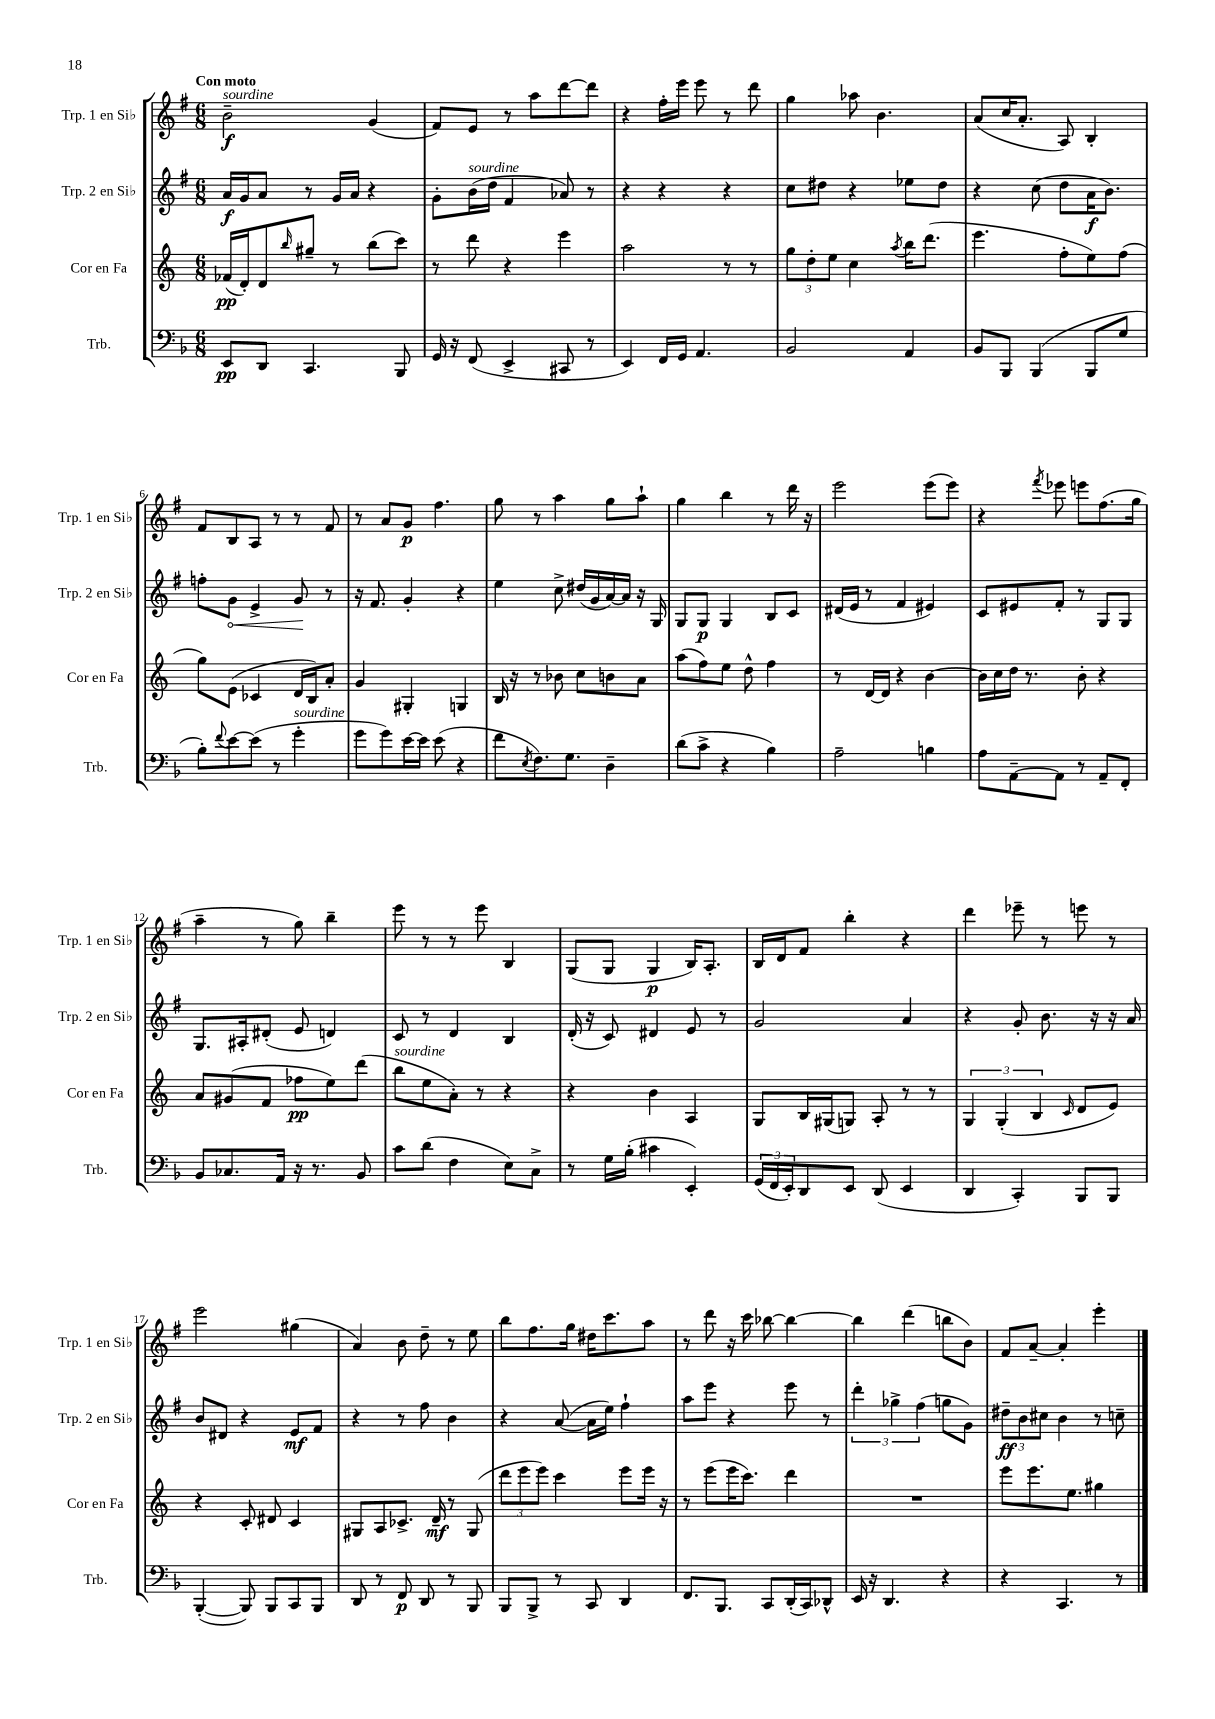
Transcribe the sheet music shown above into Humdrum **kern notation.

**kern	**kern	**kern	**kern
*staff4	*staff3	*staff2	*staff1
*clefF4	*clefG2	*clefG2	*clefG2
*k[b-]	*k[]	*k[f#]	*k[f#]
*M6/8	*M6/8	*M6/8	*M6/8
8EE	(16f-	16a	2b~
.	16d')	16g	.
8DD	8d	8a	.
.	16qqbb	.	.
4.CC	8gg#~	8r	.
.	8r	16g	.
.	.	16a	.
.	(8bb	4r	(4g
8BBB-	8ccc)	.	.
=	=	=	=
16GG	8r	8g'	8f#)
16r	.	.	.
(8FF	8ddd	(16b	8e
.	.	16dd	.
4EE^	4r	4f#	8r
.	.	.	8aa
8CC#	4eee	8a-)	[8ddd
8r	.	8r	8ddd]
=	=	=	=
4EE)	2aa	4r	4r
16FF	.	4r	16ff#'
16GG	.	.	16eee
4.AA	.	.	8eee
.	8r	4r	8r
.	8r	.	8ddd
=	=	=	=
2BB-	12gg	8cc	4gg
.	12dd'	.	.
.	.	8dd#	.
.	12ee	.	.
.	4cc	4r	8aa-
.	.	.	4.b
.	8qaa	.	.
4AA	16bb	8ee-	.
.	(8.ddd	.	.
.	.	8dd#	.
=	=	=	=
8BB-	4.eee	4r	(8a
8BBB-	.	.	16cc
.	.	.	8.a'
(4BBB-	.	(8cc	.
.	8ff'	8dd	8A)
8BBB-	8ee)	16a	4B'
.	.	8.b)	.
8G	(8ff	.	.
=	=	=	=
8B-')	8gg)	8ff'	8f#
8qqf	.	.	.
[8e	(8e	8g	8B
(8e]	4c-	4e^	8A
8r	.	.	8r
4g'	16d	8g	8r
.	16B)	.	.
.	8a'	8r	8f#
=	=	=	=
8g	4g	16r	8r
.	.	8.f#	.
8g)	.	.	8a
[16e	4G#'	4g'	8g
16e]	.	.	.
(8e	.	.	4.ff#
4r	4G	4r	.
=	=	=	=
8f	16B	4ee	8gg
.	16r	.	.
8qE	.	.	.
8.F)	8r	.	8r
.	8b-	8cc^	4aa
8.G	.	.	.
.	8cc	(16dd#	.
.	.	16g	.
4D~	8b	[16a)	8gg
.	.	16a]	.
.	8a	16r	8aa`
.	.	16G	.
=	=	=	=
(8d	(8aa	8G	4gg
8c^	8ff)	8G	.
4r	8ee	4G	4bb
.	8dd^^	.	.
4B-)	4ff	8B	8r
.	.	8c	16ddd
.	.	.	16r
=	=	=	=
2A~	8r	(16d#	2eee
.	.	16e	.
.	[16d	8r	.
.	16d]	.	.
.	4r	4f#	.
4B	[4b	4e#)	(8eee
.	.	.	8eee)
=	=	=	=
8A	16b]	8c	4r
.	16cc	.	.
[8AA~	16dd	8e#	.
.	8.r	.	.
.	.	.	8qfff#
8AA]	.	8f#'	8eee-
8r	8b'	8r	8eee
8AA~	4r	8G	(8.ff#
8FF'	.	8G	.
.	.	.	16gg
=	=	=	=
8BB-	8a	8.G	4aa~
8.C-	(8g#	.	.
.	.	16A#'	.
.	8f	(8d#'	8r
16AA	.	.	.
16r	8ff-	8e	8gg)
8.r	.	.	.
.	8ee)	4d)	4bb~
8BB-	(8ddd	.	.
=	=	=	=
8c	8bb	8c	8eee
(8d	8ee	8r	8r
4F	8a')	4d	8r
.	8r	.	8eee
8E)	4r	4B	4B
8C^	.	.	.
=	=	=	=
8r	4r	(16d'	(8G
.	.	16r	.
16G	.	8c)	8G
(16B-'	.	.	.
4c#	4b	4d#	4G
4EE')	4A	8e	16B)
.	.	.	8.A'
.	.	8r	.
=	=	=	=
(24GG	8G	2g	16B
24FF	.	.	.
.	.	.	16d
24EE')	.	.	.
8DD	16B	.	8f#
.	(16G#	.	.
8EE	8G)	.	4bb'
(8DD	8A'	.	.
4EE	8r	4a	4r
.	8r	.	.
=	=	=	=
4DD	6G	4r	4ddd
.	(6G'	.	.
4CC')	.	8g'	8eee-~
.	6B	.	.
.	.	8.b	8r
.	16qqc	.	.
8BBB-	8d	.	8eee
.	.	16r	.
8BBB-	8e)	16r	8r
.	.	16a	.
=	=	=	=
([4BBB-'	4r	8b	2eee
.	.	8d#	.
8BBB-])	8c'	4r	.
8BBB-	8d#	.	.
8CC	4c	8e	(4gg#
8BBB-	.	8f#	.
=	=	=	=
8DD	8G#	4r	4a)
8r	8A	.	.
8FF	8.c-^	8r	8b
8DD	.	8ff#	8dd~
.	16d~	.	.
8r	8r	4b	8r
8BBB-	(8G#	.	8ee
=	=	=	=
8BBB-	12ddd	4r	8bb
.	12eee	.	.
8BBB-^	.	.	8.ff#
.	12eee)	.	.
8r	4ccc	([8a	.
.	.	.	16gg
8CC	.	16a]	16dd#
.	.	16ee)	8.ccc
4DD	8eee	4ff#`	.
.	16eee	.	8aa
.	16r	.	.
=	=	=	=
8.FF	8r	8aa	8r
.	(8eee	8eee	8ddd
8.BBB-	.	.	.
.	16eee	4r	16r
.	8.ccc)	.	16ccc
8CC	.	.	[8bb-
(16DD'	4ddd	8eee	4bb-_
16CC)	.	.	.
8DD-^^	.	8r	.
=	=	=	=
16EE	2.r	6ddd'	4bb-]
16r	.	.	.
4.DD	.	.	.
.	.	6gg-^	.
.	.	.	(4ddd
.	.	(6ff#	.
4r	.	8gg	8bb
.	.	8g)	8b)
=	=	=	=
4r	8eee	12dd#~	8f#
.	.	12b	.
.	8.eee	.	[8a~
.	.	12cc#	.
4.CC	.	4b	4a']
.	8.ee	.	.
.	4gg#	8r	4eee'
8r	.	8cc~	.
==	==	==	==
*-	*-	*-	*-
